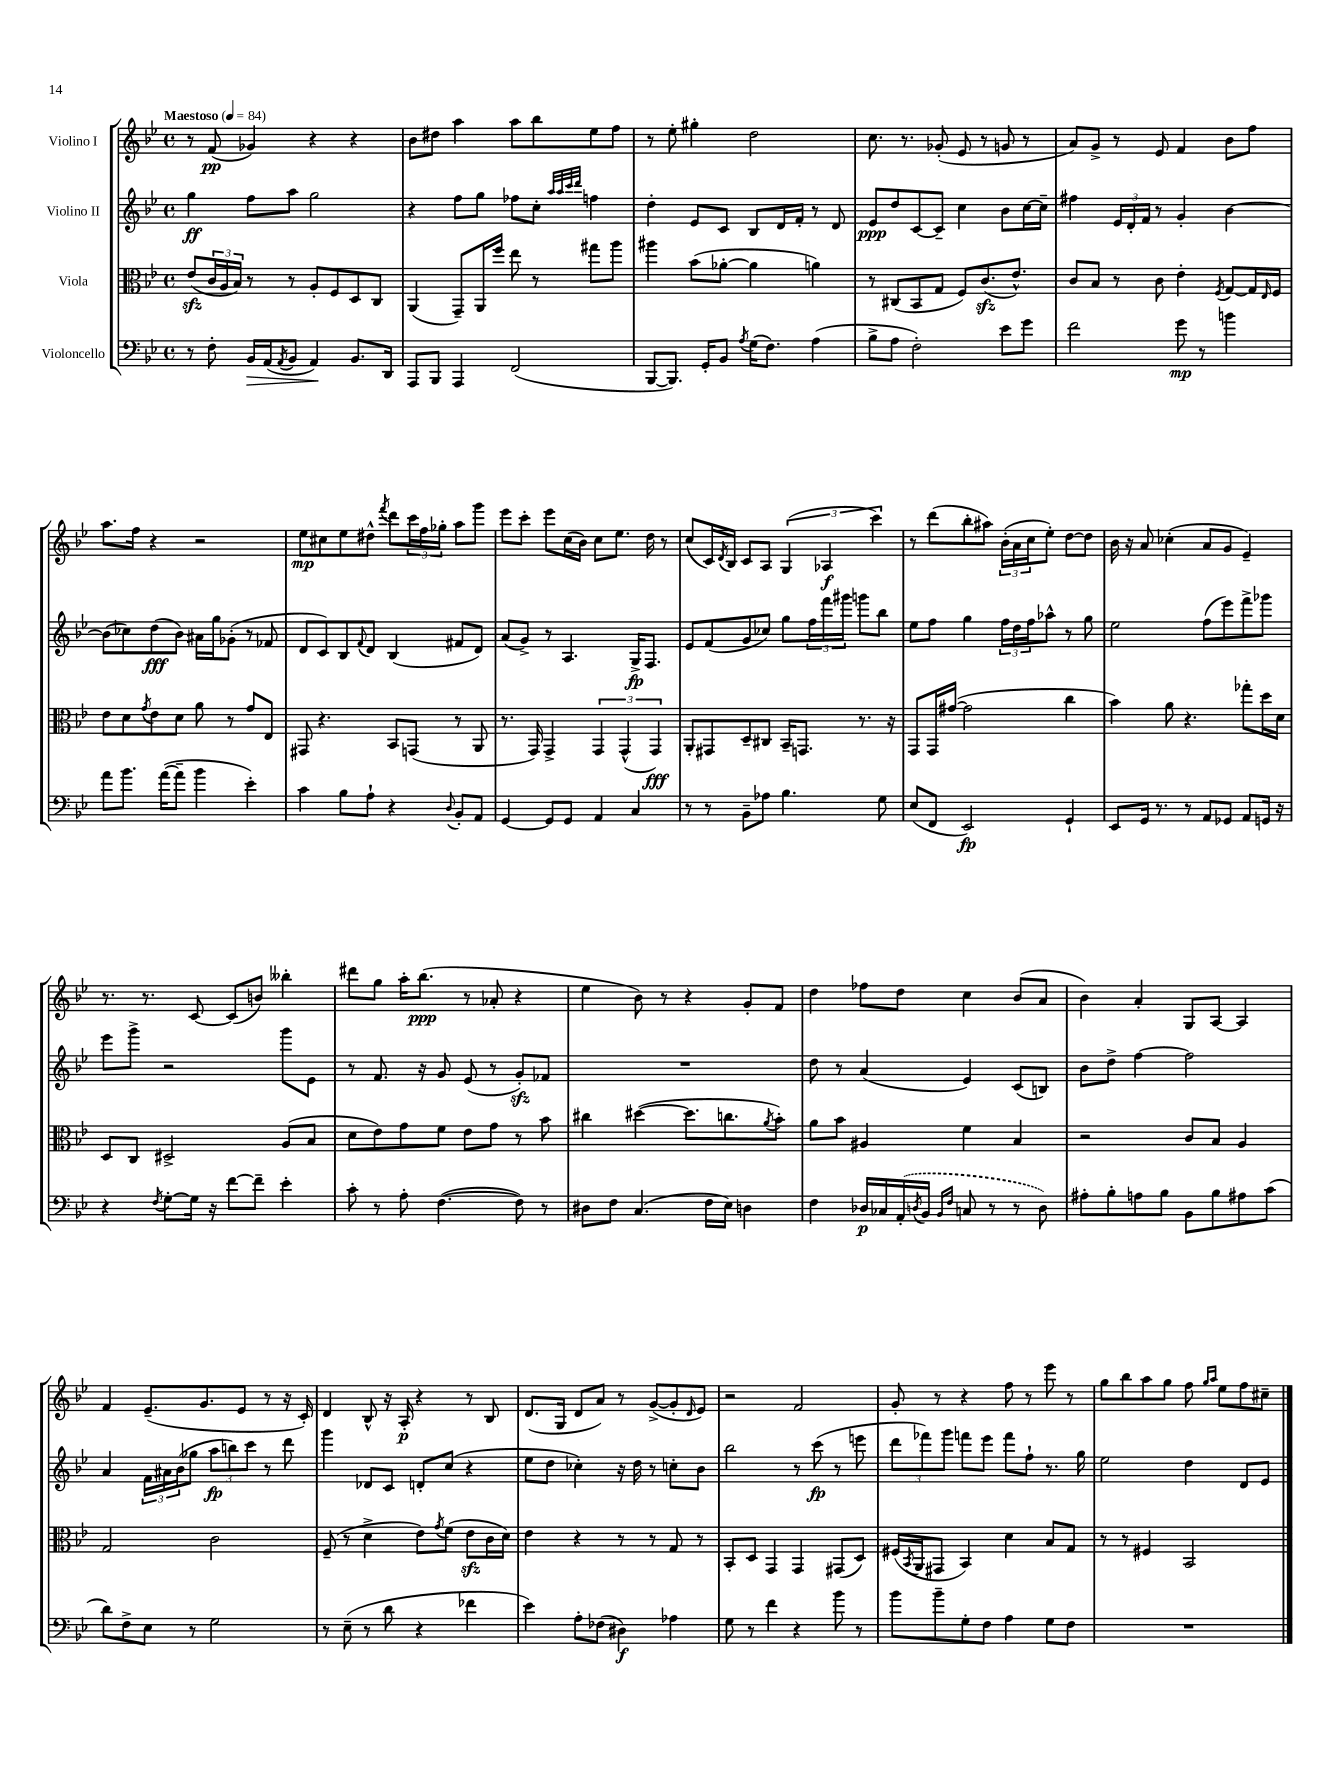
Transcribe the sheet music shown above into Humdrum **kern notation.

**kern	**kern	**kern	**kern
*staff4	*staff3	*staff2	*staff1
*clefF4	*clefC3	*clefG2	*clefG2
*k[b-e-]	*k[b-e-]	*k[b-e-]	*k[b-e-]
*M4/4	*M4/4	*M4/4	*M4/4
*met(c)	*met(c)	*met(c)	*met(c)
*MM84	*MM84	*MM84	*MM84
8r	(8e-	4gg	8r
8F'	24c	.	(8f
.	24A	.	.
.	24B-)	.	.
16BB-	8r	8ff	4g-)
(16AA	.	.	.
8qAA	.	.	.
8BB-	8r	8aa	.
4AA)	8A'	2gg	4r
.	8F	.	.
8.BB-	8D	.	4r
.	8C	.	.
16DD	.	.	.
=	=	=	=
8AAA	(4AA	4r	8b-
8BBB-	.	.	8dd#
4AAA	8GG~)	8ff	4aa
.	16AA	8gg	.
.	16ff	.	.
(2FF	8ee-	8ff-	8aa
.	8r	8cc'	8bb-
.	.	32qqaa	.
.	.	32qqaa	.
.	.	32qqccc	.
.	.	32qqddd	.
.	8gg#	4ff	8ee-
.	8aa	.	8ff
=	=	=	=
[8BBB-	4aa#	4dd'	8r
8.BBB-])	.	.	8ee-'
.	(8b-	8e-	4gg#'
16GG'	.	.	.
8BB-	[8a-'	8c	.
8qA	.	.	.
(16G	4a-]	8B-	2dd
8.F)	.	.	.
.	.	16d	.
.	.	16f'	.
(4A	4a)	8r	.
.	.	8d	.
=	=	=	=
8B-^	8r	8e-	8.cc
8A	(8C#	8dd	.
.	.	.	8.r
2F')	8BB-	[8c	.
.	8G	8c~]	(8g-'
.	8F)	4cc	8e-
.	(8.c	.	8r
8e-	.	8b-	8g
.	8.e-^^)	.	.
8g	.	[16cc	8r
.	.	16cc~]	.
=	=	=	=
2f	8c	4ff#	8a)
.	8B-	.	8g^
.	8r	24e-	8r
.	.	24d'	.
.	.	24f	.
.	8c	8r	8e-
8g	4e-'	4g'	4f
8r	.	.	.
.	8qF	.	.
4b	[8G	[4b-	8b-
.	16G]	.	8ff
.	16qqE-	.	.
.	16F	.	.
=	=	=	=
8a	8e-	(8b-]	8.aa
8.b-	8d	8cc-)	.
.	.	.	16ff
.	8qg	.	.
.	8e-	(8dd	4r
([16a	.	.	.
8a~]	8d	8b-)	.
4b-	8a	16a#	2r
.	.	16gg	.
.	8r	(8g-'	.
4e-')	8g	8r	.
.	8E-	8f-	.
=	=	=	=
4c	8GG#	8d	8ee-
.	4.r	8c)	8cc#
8B-	.	8B-	8ee-
.	.	8qqf	.
8A`	.	8d	8dd#^^
.	.	.	8qfff
4r	8BB-	(4B-	8ddd
.	(8GG	.	24ccc
.	.	.	24ff
.	.	.	24gg-'
8qqD	.	.	.
8BB-'	8r	8f#	8aa
8AA	8AA	8d)	8ggg
=	=	=	=
[4GG	8.r	(8a	8eee-
.	.	8g^)	8ccc'
.	16GG)	.	.
8GG]	4GG^	8r	8eee-
8GG	.	4.A	(16cc
.	.	.	16b-)
4AA	6GG	.	8cc
.	.	.	8.ee-
.	(6GG^^	.	.
4C	.	16G^	.
.	.	8.F	16dd
.	6GG)	.	.
.	.	.	8r
=	=	=	=
8r	8AA'	8e-	(8cc
8r	8GG#	(8f	16c)
.	.	.	8qd
.	.	.	16B-
8BB-~	8D~	8g	8c
8A-	8C#	8cc-)	8A
4.B-	16BB-~	8gg	(6G
.	8.GG	.	.
.	.	24ff	.
.	.	24fff	6A-
.	.	24ggg#	.
.	8.r	8ggg	.
.	.	.	6ccc)
8G	.	8bb-	.
.	16r	.	.
=	=	=	=
(8E-	8GG	8ee-	8r
8FF	16GG	8ff	(8ddd
.	([16g#	.	.
2EE-)	2g#]	4gg	8bb-'
.	.	.	8aa#)
.	.	24ff	(24b-'
.	.	24dd	24a
.	.	24ff	24cc
.	.	8aa-^^	8ee-')
4GG`	4cc	8r	[8dd
.	.	8gg	8dd]
=	=	=	=
8EE-	4b-)	2ee-	16b-
.	.	.	16r
16GG	.	.	8a
8.r	.	.	.
.	8a	.	(4cc-'
8r	4.r	.	.
8AA	.	(8ff	8a
8GG-	.	8eee-)	8g
8AA	8gg-'	8fff^	4e-~)
16GG	16dd	8ggg-	.
16r	16d	.	.
=	=	=	=
4r	8D	8eee-	8.r
.	8C	8ggg^	.
.	.	.	8.r
8qF	.	.	.
[8G'	2D#^	2r	.
16G]	.	.	[8c
16r	.	.	.
[8f	.	.	(8c]
8f~]	.	.	8b)
4e-'	(8A	8ggg	4bb--'
.	8B-	8e-	.
=	=	=	=
8c'	8d	8r	8ddd#
8r	8e-)	8.f	8gg
8A'	8g	.	16aa'
.	.	16r	(8.bb-
([4.F	8f	8g	.
.	8e-	(8e-	8r
.	8g	8r	8a-'
8F])	8r	8g')	4r
8r	8b-	8f-	.
=	=	=	=
8D#	4cc#	1r	4ee-
8F	.	.	.
(4.C	([4dd#	.	8b-)
.	.	.	8r
.	8.dd#]	.	4r
16F	.	.	.
16E-)	8.cc	.	.
4D	.	.	8g'
.	8qa	.	.
.	8b-')	.	8f
=	=	=	=
4F	8a	8dd	4dd
.	8b-	8r	.
16D-	4A#	(4a	8ff-
16C-	.	.	.
(16AA'	.	.	8dd
8qD	.	.	.
16BB-	.	.	.
16qqBB-	.	.	.
16qqF	.	.	.
8C	4f	4e-)	4cc
8r	.	.	.
8r	4B-	(8c	(8b-
8D)	.	8B)	8a
=	=	=	=
8A#'	2r	8b-	4b-)
8B-'	.	8dd^	.
8A	.	[4ff	4a'
8B-	.	.	.
8BB-	8c	2ff]	8G
8B-	8B-	.	[8A
8A#	4A	.	4A]
(8c	.	.	.
=	=	=	=
8d)	2G	4a	4f
8F^	.	.	.
8E-	.	24f	(8.e-~
.	.	24a#	.
.	.	(24b-	.
8r	.	8gg-	.
.	.	.	8.g
2G	2c	12aa	.
.	.	12bb)	.
.	.	.	8e-
.	.	12ccc	.
.	.	8r	8r
.	.	8ddd	16r
.	.	.	16c')
=	=	=	=
8r	(8F~	4ggg	4d
(8E-~	8r	.	.
8r	4d^	8d-	8B-^^
8d	.	8c	16r
.	.	.	16A'
4r	8e-)	8d'	4r
.	8qg	.	.
.	(8f	(8cc	.
4f-	8e-	4r	8r
.	16c	.	8B-
.	16d)	.	.
=	=	=	=
4e-)	4e-	8ee-	(8.d
.	.	8dd	.
.	.	.	16G
8A'	4r	4cc-')	8d
(8F-	.	.	8a)
4D#)	8r	16r	8r
.	.	16dd	.
.	8r	8r	([8g^
4A-	8G	8cc'	8g']
.	.	.	16qqd
.	8r	8b-	8e-)
=	=	=	=
8G	8BB-'	2bb-	2r
8r	8D	.	.
4f	4GG	.	.
4r	4GG	8r	2f
.	.	(8ccc	.
8b-	(8GG#	8r	.
8r	8D)	8eee	.
=	=	=	=
8b-	(16F#	12ddd	8g'
.	8qBB-	.	.
.	16AA	.	.
.	.	12fff-)	.
8b-~	8GG#	.	8r
.	.	12ggg	.
8G'	4BB-)	8fff	4r
8F	.	8eee-	.
4A	4d	8fff	8ff
.	.	8ff`	8r
8G	8B-	8.r	8eee-
8F	8G	.	8r
.	.	16gg	.
=	=	=	=
1r	8r	2ee-	8gg
.	8r	.	8bb-
.	4F#	.	8aa
.	.	.	8gg
.	2BB-	4dd	8ff
.	.	.	16qqgg
.	.	.	16qqaa
.	.	.	8ee-
.	.	8d	8ff
.	.	8e-	8cc#~
==	==	==	==
*-	*-	*-	*-
